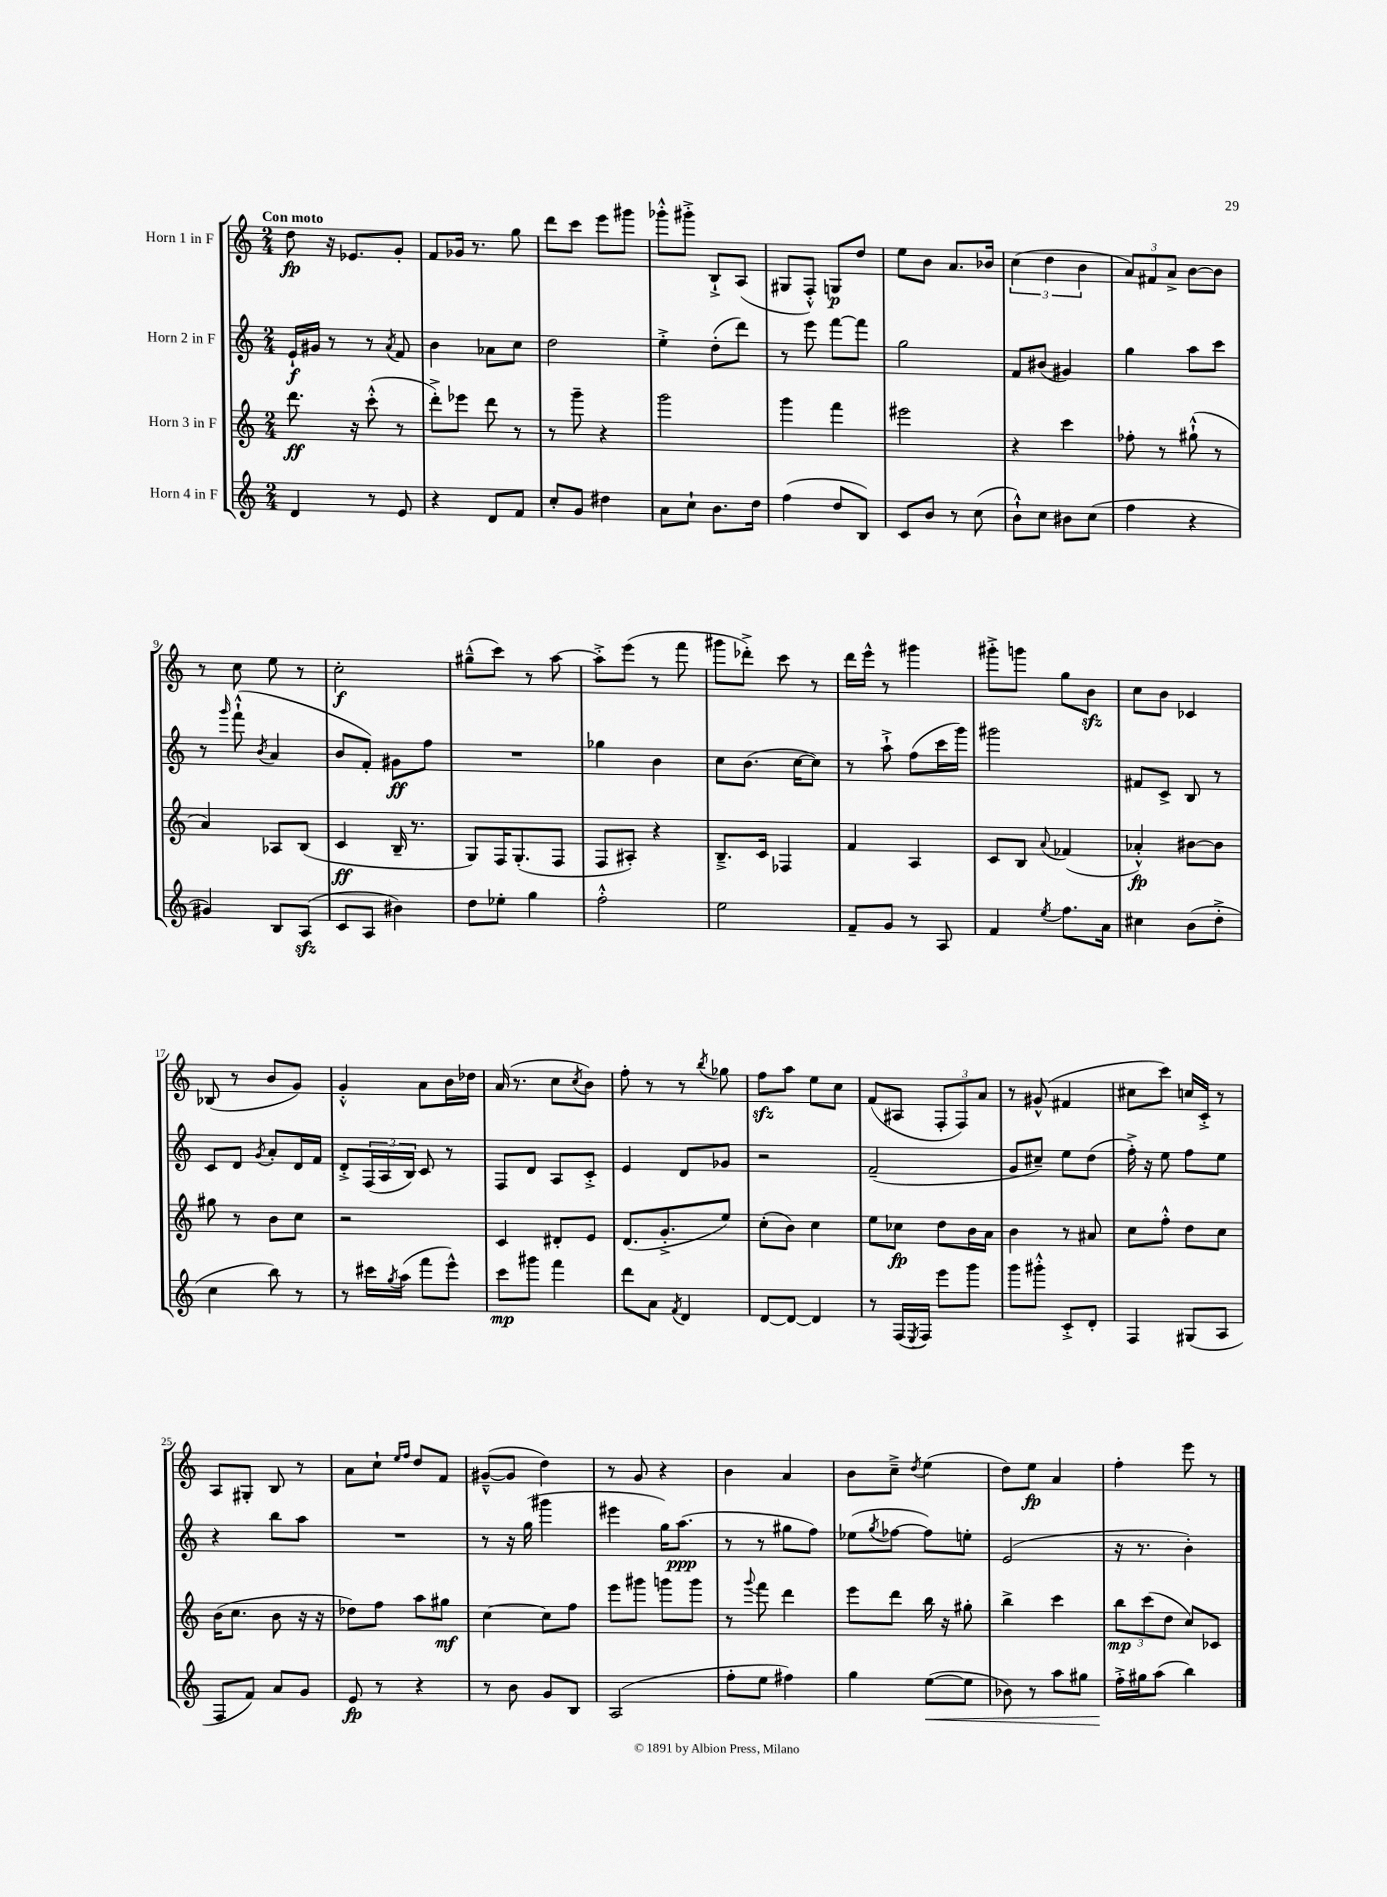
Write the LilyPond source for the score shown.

<<
\new StaffGroup <<
\new Staff = "s0" \with { instrumentName = "Horn 1 in F" } {
    \clef treble \key c \major \numericTimeSignature \time 2/4 \tempo "Con moto"
    d''8\fp r16 ees'8. g'8-. |
    f'8 ges'16 r8. g''8 |
    d'''8 c'''8 e'''8 gis'''8 |
    ges'''8-.-^ gis'''8-.-> b8-!-> a8( |
    gis8 f8-.-^) g8\p d''8 |
    e''8 b'8 a'8. bes'16 |
    \tuplet 3/2 { c''4( d''4 b'4 } |
    \tuplet 3/2 { a'8) fis'8 a'8-> } b'8~ b'8 |
    r8 c''8 e''8 r8 |
    c''2-.\f |
    gis''8---^( c'''8) r8 a''8~ |
    a''8-.-> e'''8( r8 f'''8 |
    gis'''8 des'''8-.->) c'''8 r8 |
    d'''16 e'''16-^ r8 gis'''4 |
    gis'''8-.-> g'''8 g''8 b'8\sfz |
    c''8 b'8 ces'4 |
    bes8( r8 b'8 g'8) |
    g'4-.-^ a'8 b'16 des''16 |
    a'16( r8. c''8 \acciaccatura { c''8 } b'8) |
    f''8-. r8 r8 \acciaccatura { b''8 } ges''8 |
    f''8\sfz a''8 e''8 c''8 |
    f'8( ais8 \tuplet 3/2 { f8-. f8) a'8 } |
    r8 gis'8-^( fis'4 |
    cis''8 c'''8) c''16 c'16-.-> r8 |
    a8 gis8-. b8 r8 |
    a'8 c''8-! \grace { e''16 f''16 } d''8 f'8 |
    gis'8~---^( gis'8 d''4) |
    r8 g'8 r4 |
    b'4 a'4 |
    b'8 c''8---> \acciaccatura { d''8 } e''4( |
    d''8) e''8\fp a'4 |
    f''4-. e'''8 r8 \bar "|." |
}
\new Staff = "s1" \with { instrumentName = "Horn 2 in F" } {
    \clef treble \key c \major \numericTimeSignature \time 2/4
    e'16-!\f gis'16 r8 r8 \acciaccatura { a'8 } f'8 |
    b'4 aes'8 c''8 |
    d''2 |
    e''4-.-> d''8-.( d'''8) |
    r8 e'''8 f'''8~ f'''8 |
    g''2 |
    f'8 bis'8( gis'4) |
    g''4 a''8 c'''8 |
    r8 \grace { g'''16 } f'''8-!-^( \acciaccatura { b'8 } a'4 |
    b'8 f'8-.) gis'8\ff f''8 |
    R2 |
    ges''4 b'4 |
    c''8 b'8.( c''16~ c''8) |
    r8 a''8-!-> f''8( c'''16 g'''16) |
    gis'''2 |
    fis'8 c'8-> b8 r8 |
    c'8 d'8 \acciaccatura { g'8 } a'8-. d'16 f'16 |
    d'8-.-> \tuplet 3/2 { f16( a16 b16) } c'8 r8 |
    f8 d'8 a8 c'8-.-> |
    e'4 d'8 ges'8 |
    r2 |
    f'2--( |
    g'8 cis''8--) e''8 d''8( |
    f''16-.->) r16 e''8 f''8 e''8 |
    r4 b''8 a''8 |
    R2 |
    r8 r16 g''16( gis'''4 |
    eis'''4 g''16) a''8.\ppp( |
    r8 r8 gis''8 f''8) |
    ees''8( \acciaccatura { g''8 } fes''8~ fes''8) e''8-. |
    e'2( |
    r16 r8. b'4-.) \bar "|." |
}
\new Staff = "s2" \with { instrumentName = "Horn 3 in F" } {
    \clef treble \key c \major \numericTimeSignature \time 2/4
    d'''8.\ff r16 c'''8-.-^( r8 |
    d'''8-.->) ees'''8 d'''8 r8 |
    r8 g'''8-- r4 |
    g'''2 |
    g'''4 f'''4 |
    eis'''2 |
    r4 c'''4 |
    fes''8-. r8 gis''8-!-^( r8 |
    a'4) aes8 b8( |
    c'4\ff b16-- r8. |
    g8) f16 g8.-.( f8 |
    f8 ais8-.) r4 |
    b8.---> c'16 fes4 |
    f'4 a4 |
    c'8 b8 \appoggiatura { a'8 } fes'4( |
    aes'4-.-^\fp) bis'8~ bis'8 |
    gis''8 r8 b'8 c''8 |
    r2 |
    c'4 dis'8-. e'8 |
    d'8.( g'8.-.-> e''8) |
    c''8-.( b'8) c''4 |
    e''8 ces''8\fp d''8 b'16 a'16 |
    b'4 r8 ais'8 |
    c''8 f''8-.-^ d''8 c''8 |
    b'16( c''8. b'8 r16 r16 |
    des''8) f''8 a''8 gis''8\mf |
    c''4~ c''8 f''8 |
    e'''8 gis'''8 g'''8 g'''8 |
    r8 \appoggiatura { g'''8 } f'''8 d'''4 |
    e'''8 d'''8 b''16 r16 gis''8-. |
    b''4-> c'''4 |
    \tuplet 3/2 { b''8\mp c'''8( d''8 } c''8) ces'8 \bar "|." |
}
\new Staff = "s3" \with { instrumentName = "Horn 4 in F" } {
    \clef treble \key c \major \numericTimeSignature \time 2/4
    d'4 r8 e'8 |
    r4 d'8 f'8 |
    c''8-. g'8 dis''4 |
    a'8 c''8-! b'8. d''16 |
    f''4( d''8 b8) |
    c'8 b'8 r8 c''8( |
    b'8-!-^) c''8 bis'8 c''8( |
    f''4 r4 |
    gis'4) b8 a8\sfz( |
    c'8 a8 bis'4) |
    d''8 ees''8-. g''4 |
    f''2-.-^ |
    e''2 |
    f'8-- g'8 r8 a8 |
    f'4 \acciaccatura { e''8 } f''8. a'16 |
    cis''4 b'8( d''8-.-> |
    c''4 b''8) r8 |
    r8 cis'''16 \acciaccatura { g''8 } a''16( f'''8 e'''8-^) |
    c'''8\mp gis'''8 f'''4 |
    d'''8 a'8 \acciaccatura { f'8 } d'4 |
    d'8~ d'8~ d'4 |
    r8 f16( \acciaccatura { e8 } f16) e'''8 g'''8 |
    g'''8 gis'''8-.-^ c'8-.-> d'8-. |
    f4 gis8( a8 |
    f8 f'8) a'8 g'8 |
    e'8\fp r8 r4 |
    r8 b'8 g'8 b8 |
    a2( |
    f''8-. e''8 fis''4) |
    g''4 e''8~\<( e''8 |
    bes'8) r8 a''8 gis''8 |
    f''16-.->\! gis''16 a''8( b''4) \bar "|." |
}
>>
>>
